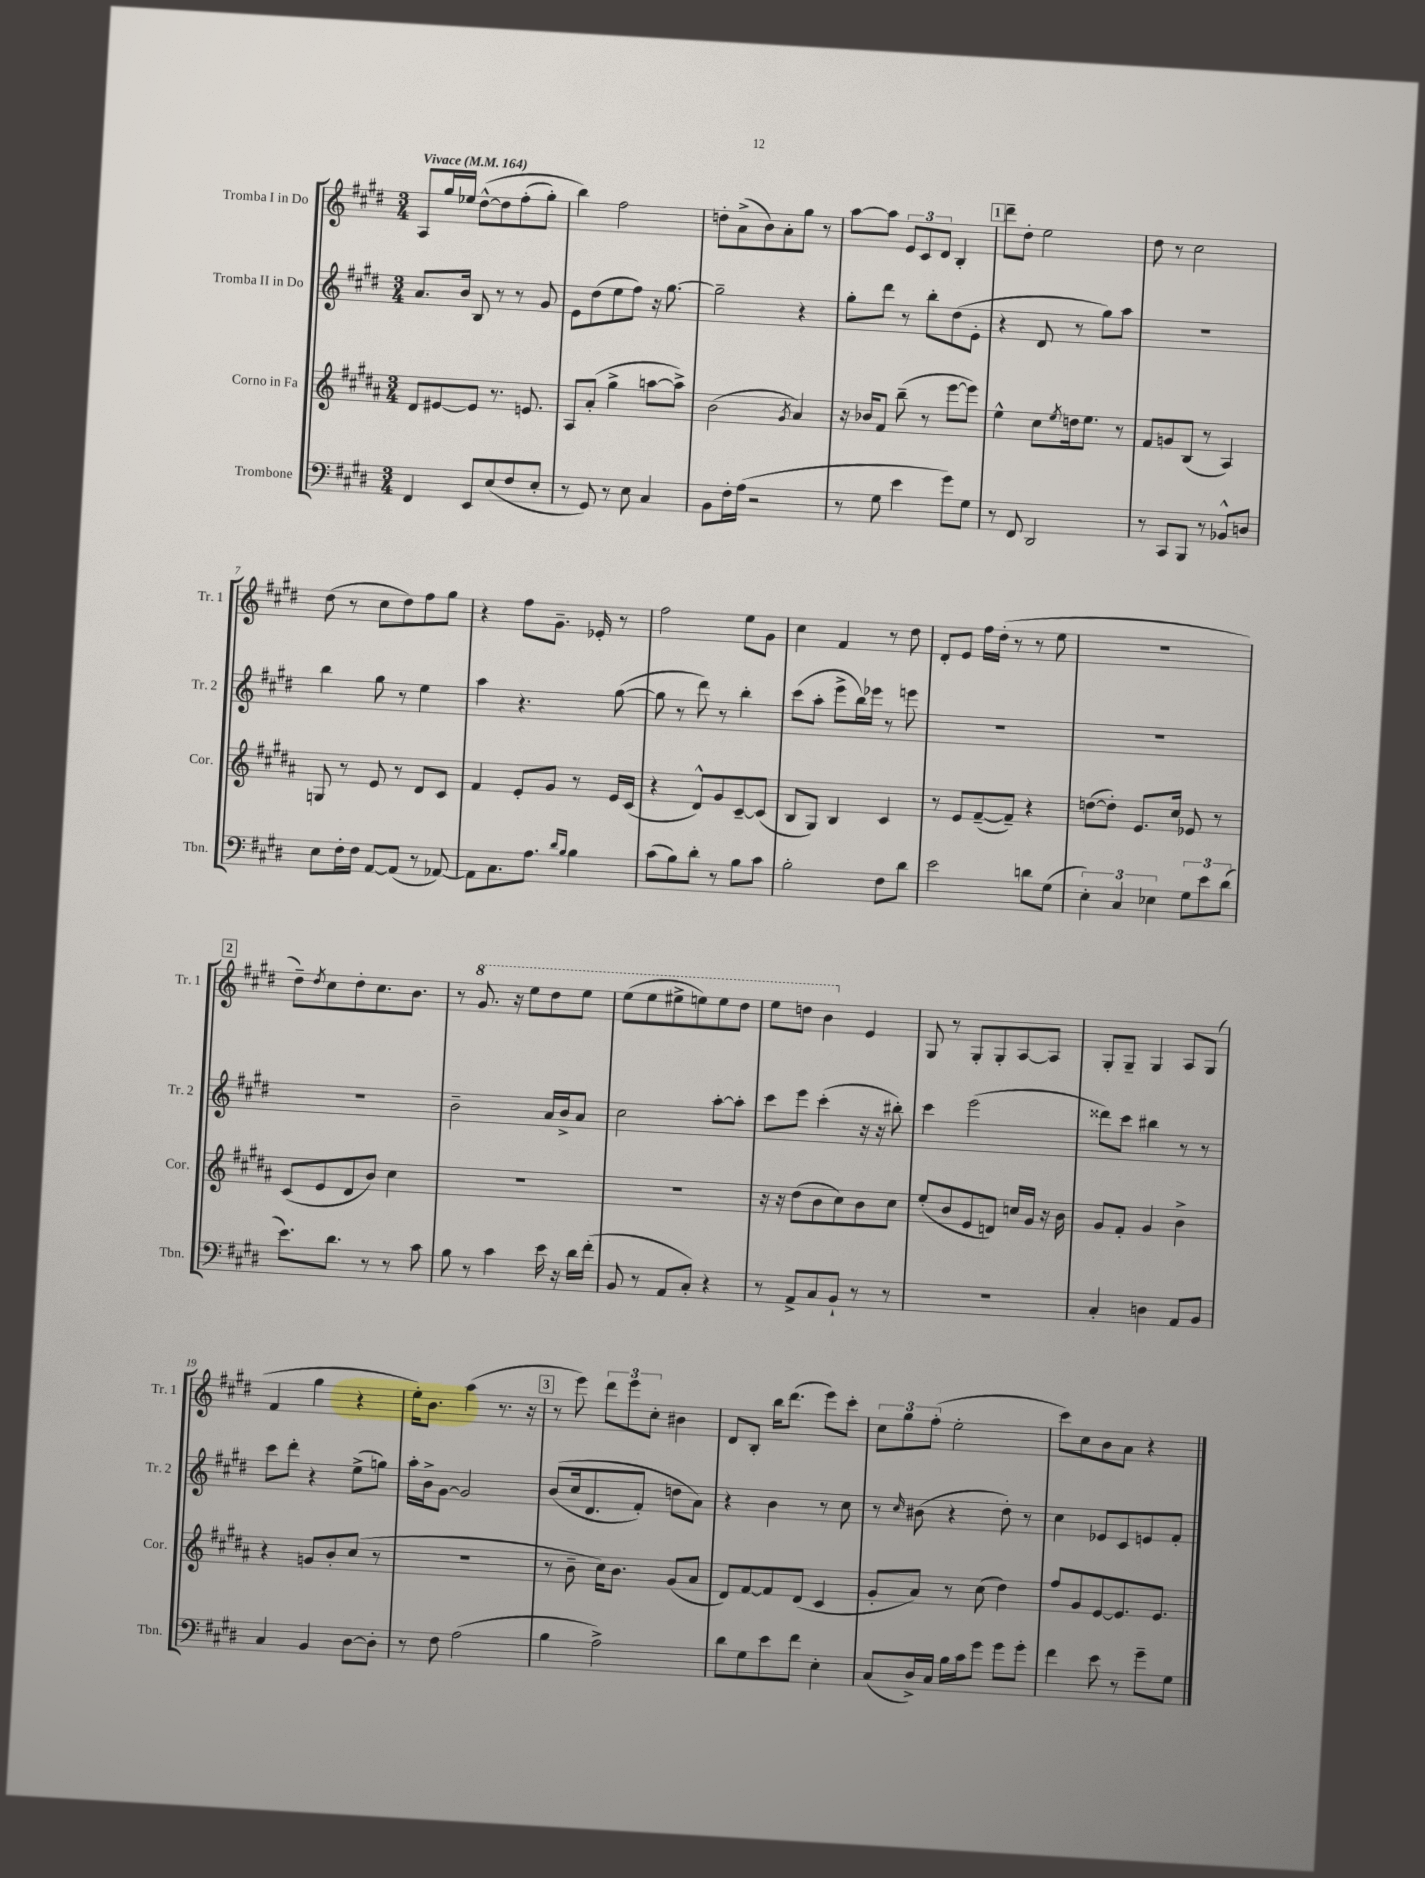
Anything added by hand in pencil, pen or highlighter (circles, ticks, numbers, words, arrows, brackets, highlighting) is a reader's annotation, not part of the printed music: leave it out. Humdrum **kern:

**kern	**kern	**kern	**kern
*part4	*part3	*part2	*part1
*staff4	*staff3	*staff2	*staff1
*I"Trombone	*I"Corno in Fa	*I"Tromba II in Do	*I"Tromba I in Do
*I'Tbn.	*I'Cor.	*I'Tr. 2	*I'Tr. 1
*clefF4	*clefG2	*clefG2	*clefG2
*k[f#c#g#d#]	*k[f#c#g#d#a#]	*k[f#c#g#d#]	*k[f#c#g#d#]
*M3/4	*M3/4	*M3/4	*M3/4
*MM164	*MM164	*MM164	*MM164
=1	=1	=1	=1
!	!	!	!LO:TX:a:B:t=Vivace
4FF#/	8d#/L	8.a/L	8A/L
.	[8e#X/	.	16gg#/L
.	.	16b/Jk	16ee-X/JJ
8EE/L	8e#/J]	8B/	([8dd#^^\L
(8E/	8.r	8r	8dd#\]
8F#/	.	8r	(8ff#'\
.	8.en/	.	.
8E'/J	.	8g#/	8gg#'\J)
=2	=2	=2	=2
8r	8A#/L	8e\L	4bb\)
8GG#/)	(8a#'/J	(8dd#\	.
8r	4gg#^\	8ee\	2ff#\
8E\	.	8ff#\J)	.
4C#/	[8aan\L	16r	.
.	.	[8.gg#\	.
.	8aa^\J])	.	.
=3	=3	=3	=3
8BB\L	(2b\	2gg#~\]	8ddn'\L
16F#'\L	.	.	(8a^\
(16A\JJ	.	.	.
2r	.	.	8b\)
.	.	.	8a'\
.	8qg#/	.	.
.	4a#/)	4r	8gg#\J
.	.	.	8r
=4	=4	=4	=4
8r	16r	8gg#'\L	[8aa\L
.	16b-X/KL	.	.
8G#\	8f#/J	8ddd#\J	8aa\J]
4e\	(8bb~\	8r	12e/L
.	.	.	12c#/
.	8r	8bb'\L	.
.	.	.	12d#/J
8g#\L)	[8eee\L	(8dd#\	4B'/
8G#\J	8eee\J])	8e'\J	.
!!LO:REH:place=s1:t=1
=5	=5	=5	=5
8r	4ee^^\	4r	8ddd#~\L
8FF#/	.	.	8dd#'\J
2DD#/	8cc#\L	8d#/	2ee\
.	8qee/	.	.
.	16ddn\k	8r	.
.	8.ee\J	.	.
.	.	8gg#\L)	.
.	8r	8aa\J	.
=6	=6	=6	=6
8r	8f#/L	2.r	8dd#\
8CC#/L	8gn/	.	8r
8BBB/J	(8B/J	.	2cc#\
8r	8r	.	.
8BB-X^^/L	4A#/)	.	.
8Dn/J	.	.	.
!!LO:LB:g=z
=7	=7	=7	=7
8E\L	8Gn/	4bb\	(8dd#\
16F#'\L	8r	.	8r
16F#\JJ	.	.	.
[8AA/L	8e/	8gg#\	8cc#\L
(8AA/J]	8r	8r	8dd#\)
8r	8d#/L	4ee\	8ff#\
[8AA-X/)	8c#/J	.	8gg#\J
=8	=8	=8	=8
8AA-\L]	4f#/	4aa\	4r
8.C#\	.	.	.
.	8e'/L	4.r	8ff#\L
8.A\J	.	.	.
.	8g#/J	.	8.g#~\J
16qqd#/LL	.	.	.
16qqB/JJ	.	.	.
4B\	8r	.	.
.	.	.	16e-X'/
.	16e/LL	([8gg#\	8r
.	(16c#/JJ	.	.
=9	=9	=9	=9
(8c#\L	4r	8gg#\]	2ff#\
8B\)	.	8r	.
8d#'\J	8d#^^/L)	8ddd#\)	.
8r	8g#/	8r	.
8B\L	[8c#~/	4bb'\	8ee\L
8c#\J	(8c#/J]	.	8g#\J
=10	=10	=10	=10
2B'\	8B/L	(8ccc#\L	4cc#\
.	8G#/J)	8aa'\J	.
.	4B/	8eee^\L	4f#/
.	.	16bb\L)	.
.	.	16eee-X\JJ	.
8F#\L	4c#/	8r	8r
8d#\J	.	8eeen\	8dd#\
=11	=11	=11	=11
2e\	8r	2.r	8d#'/L
.	8e/L	.	8e/J
.	([8f#~/	.	16ff#\LL
.	.	.	(16dd#'\JJ
.	8f#~/J])	.	8r
8dn\L	4r	.	8r
(8G#\J	.	.	8ee\
=12	=12	=12	=12
6E'\)	([8ddn\L	2.r	2.r
.	8dd'\J])	.	.
6C#/	.	.	.
.	8.e/L	.	.
6E-X\	.	.	.
.	16cc#/Jk	.	.
12G#\L	8e-X/	.	.
12e\	.	.	.
.	8r	.	.
(12d#\J	.	.	.
!!LO:LB:g=z
!!LO:REH:place=s1:t=2
=13	=13	=13	=13
8.e\L)	(8c#/L	2.r	8dd#~\L)
.	.	.	8qdd#/
.	8e/	.	8cc#\
8.d#\J	.	.	.
.	8d#/	.	8dd#'\
8r	8b/J)	.	8.cc#\
8r	4cc#\	.	.
.	.	.	8.b\J
8c#\	.	.	.
=14	=14	=14	=14
8B\	2.r	2b~\	8r
*	*	*	*8va
8r	.	.	8.gg#/
4c#\	.	.	.
.	.	.	16r
.	.	.	8eee\L
16e\	.	16a/LL	8ddd#\
16r	.	16b^/J	.
16d#\LL	.	8a/J	8eee\J
(16f#'\JJ	.	.	.
=15	=15	=15	=15
8BB/	2.r	2cc#\	(8eee\L
8r	.	.	8eee\
8AA/L	.	.	8eee#X^\
8C#'/J)	.	.	8eeen\)
4r	.	[8aa'\L	8eee\
.	.	8aa'\J]	8ddd#\J
=16	=16	=16	=16
8r	16r	8ccc#\L	8eee\L
.	16r	.	.
8AA^/L	(8dd#\L	8eee\J	8dddn\J
8C#/	8b\	(4ccc#'\	4bb\
8BB`/J	8cc#\)	.	.
*	*	*	*X8va
8r	8b\	16r	4e/
.	.	16r	.
8r	8cc#\J	8bb#X'\)	.
=17	=17	=17	=17
2.r	(8ee'/L	4ccc#\	8G#/
.	8b/	.	8r
.	8e/	(2eee\	8G#'/L
.	8dn/J)	.	8G#'/
.	16ccn/LL	.	[8A/
.	16g#/JJ	.	.
.	16r	.	8A/J]
.	16b\	.	.
=18	=18	=18	=18
4C#'/	8g#/L	8ddd##X\L)	8G#'/L
.	8f#'/J	8ccc#\J	8G#~/J
4Dn\	4g#/	4bb#X\	4G#/
8AA/L	4b^\	8r	8A/L
8BB/J	.	8r	(8G#/J
!!LO:LB:g=z
=19	=19	=19	=19
4C#/	4r	8ccc#\L	4f#/
.	.	8ddd#'\J	.
4BB/	8gn/L	4r	4gg#\
.	8b'/	.	.
[8D#\L	(8cc#/J	(8ee^\L	4r
8D#'\J]	8r	8ggn\J)	.
=20	=20	=20	=20
8r	2.r	16aa'\LL	16ee'\KL)
.	.	16b^\J	8.b\J
8F#\	.	[8g#\J	.
(2A\	.	2g#/]	(4aa\
.	.	.	8.r
.	.	.	16r
!!LO:REH:place=s1:t=3
=21	=21	=21	=21
4B\	8r	((8b/L	8r
.	8b~\	16cc#/k	8eee\)
.	.	8.d#/	.
2A^\)	16cc#\KL)	.	12ddd#\L
.	8.b\J	.	.
.	.	.	12eee\
.	.	8f#'/J)	.
.	.	.	12cc#'\J
.	(8g#/L	8ddn\L	4b#X\
.	8a#/J	8a\J)	.
=22	=22	=22	=22
8d#\L	8d#/L)	4r	8d#/L
8G#\	[8f#/	.	8B'/J
8e\	8f#/]	4b\	16bb\KL
.	.	.	(8.ddd#\J
8f#\J	(8d#/J	.	.
4E'\	4c#/	8r	8eee\L)
.	.	8cc#\	8ccc#'\J
=23	=23	=23	=23
(8C#/L	8g#'/L	8r	12cc#\L
.	.	.	12gg#\
.	.	16qqcc#/	.
16D#^/L)	8a#/J)	(8b#X\	.
.	.	.	(12ff#'\J
16C#/JJ	.	.	.
16B\LL	8r	4r	2ee'\
16c#\J	.	.	.
8g#\J	(8cc#\	.	.
8g#\L	4dd#\)	8dd#'\)	.
8g#'\J	.	8r	.
=24	=24	=24	=24
4f#\	8ff#/L	4cc#\	8ccc#\L)
.	8g#/	.	8cc#\
8e\	[8e/	8e-X/L	8b\
8r	8.e/]	8c#/	8a\J
8g#~\L	.	8en/	4r
.	8.e/J	.	.
8G#\J	.	8f#'/J	.
==	==	==	==
*-	*-	*-	*-
